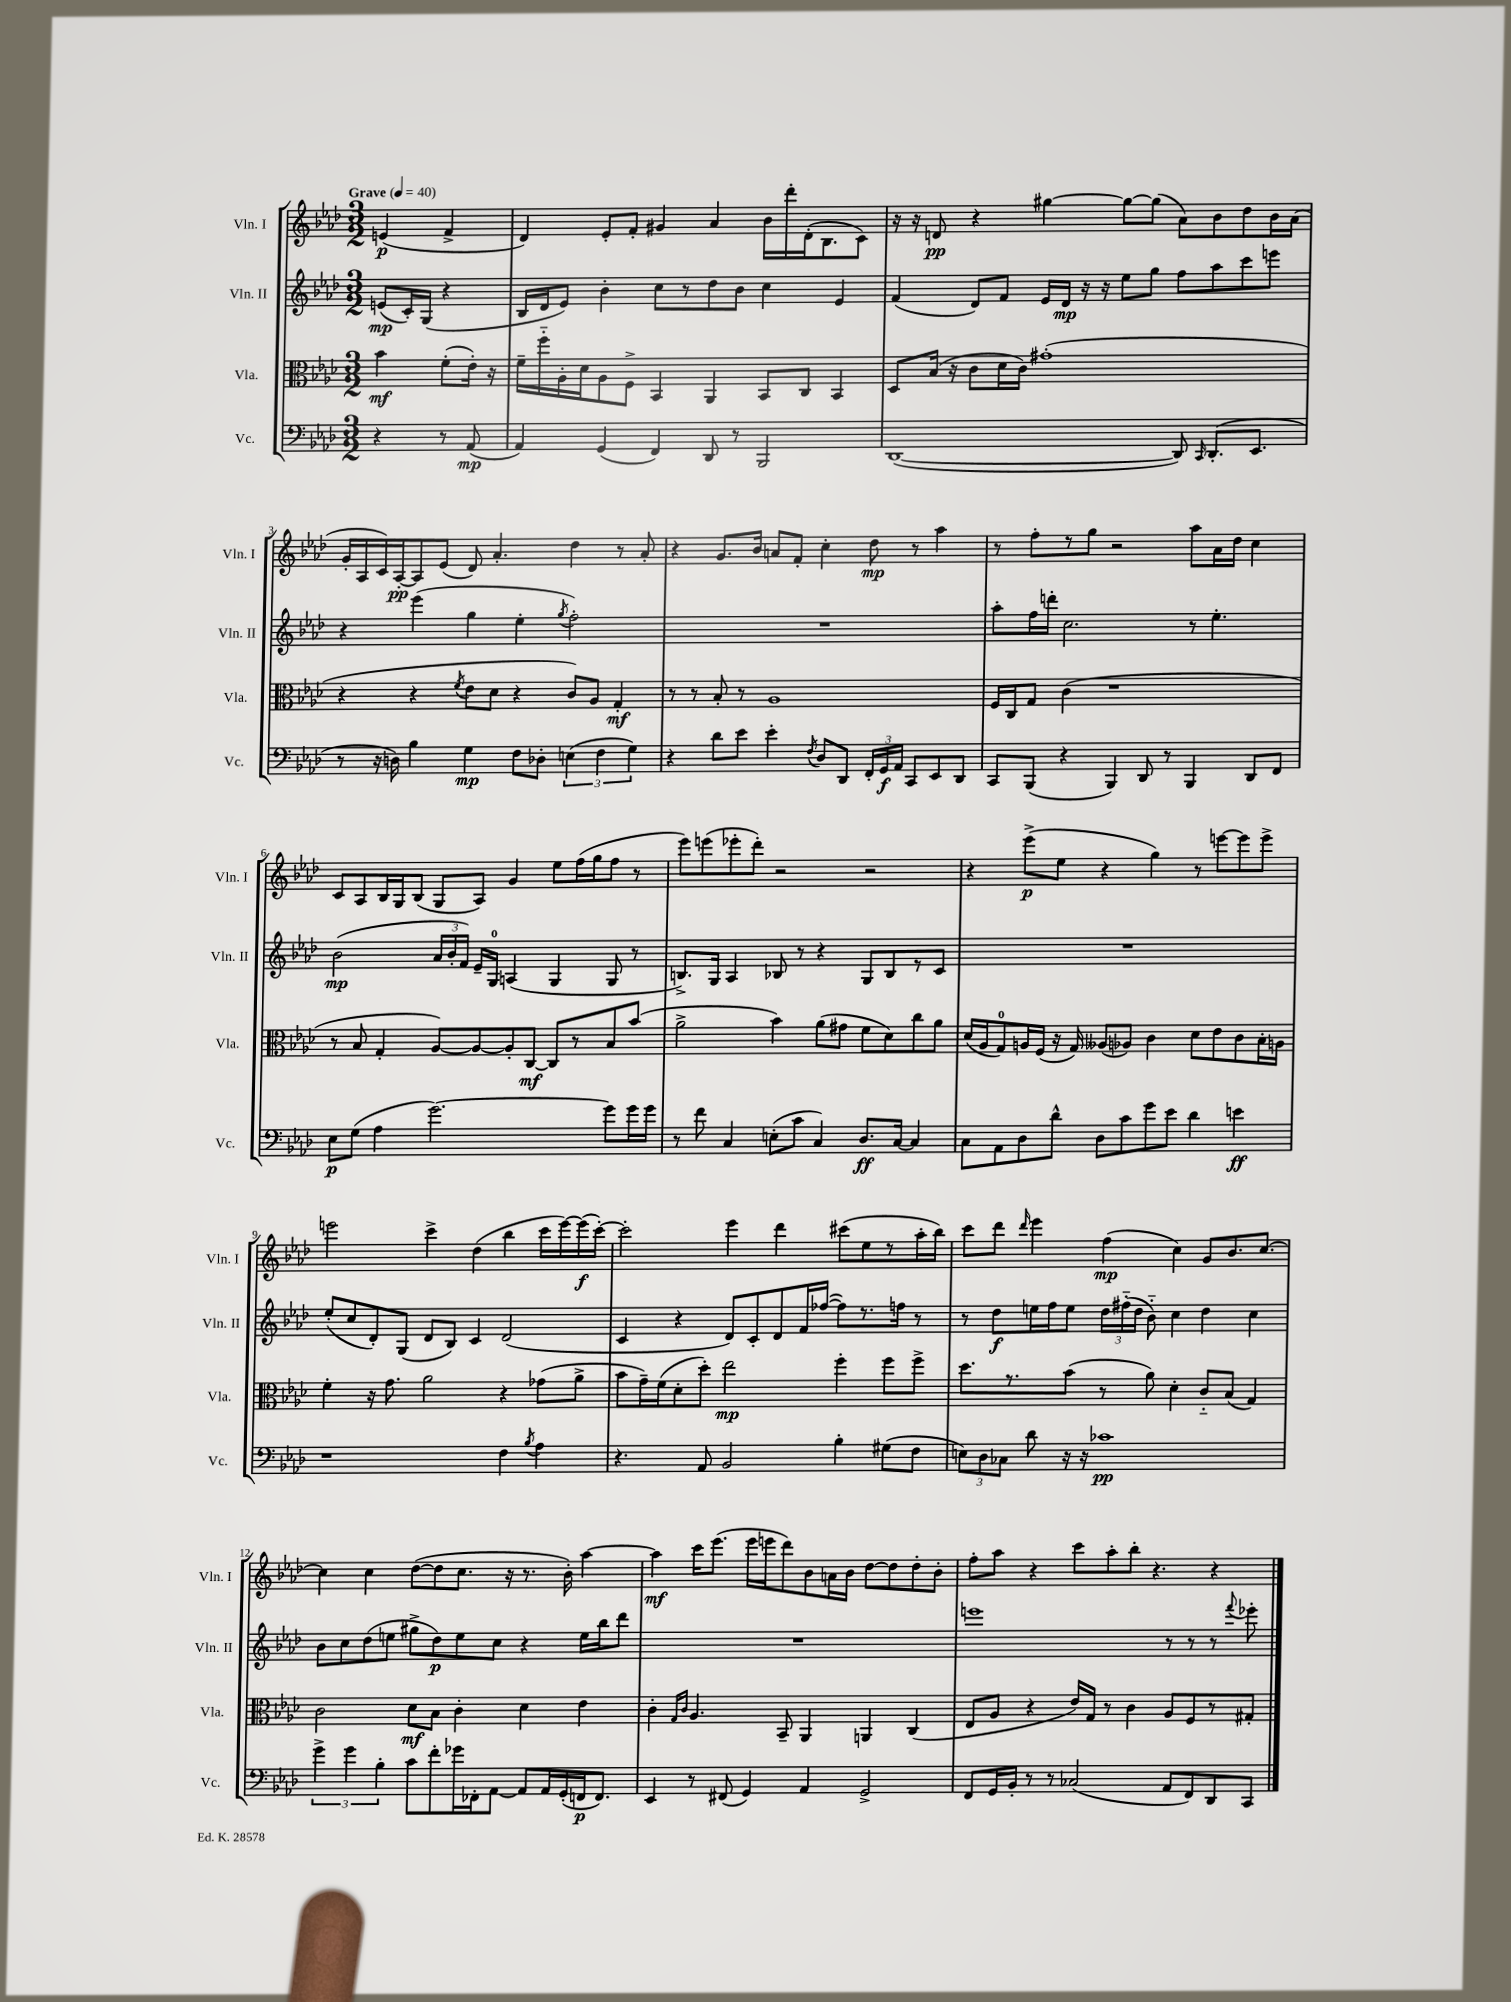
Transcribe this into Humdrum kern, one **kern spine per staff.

**kern	**dynam	**kern	**dynam	**kern	**dynam	**kern	**dynam
*part4	*part4	*part3	*part3	*part2	*part2	*part1	*part1
*staff4	*staff4	*staff3	*staff3	*staff2	*staff2	*staff1	*staff1
*I"Vc.	*	*I"Vla.	*	*I"Vln. II	*	*I"Vln. I	*
*I'Vc.	*	*I'Vla.	*	*I'Vln. II	*	*I'Vln. I	*
*clefF4	*	*clefC3	*	*clefG2	*	*clefG2	*
*k[b-e-a-d-]	*	*k[b-e-a-d-]	*	*k[b-e-a-d-]	*	*k[b-e-a-d-]	*
*M3/2	*	*M3/2	*	*M3/2	*	*M3/2	*
*MM40	*	*MM40	*	*MM40	*	*MM40	*
=	=	=	=	=	=	=	=
!	!	!	!	!	!	!LO:TX:a:B:t=Grave	!
4r	.	4b-\	mf	(8en/L	mp	(4en/	p
.	.	.	.	16c'/L)	.	.	.
.	.	.	.	(16G/JJ	.	.	.
8r	.	(8f'\L	.	4r	.	4f^/	.
(8AA-/	mp	16e-'\Jk)	.	.	.	.	.
.	.	16r	.	.	.	.	.
=1	=1	=1	=1	=1	=1	=1	=1
4AA-/)	.	16f~\LL	.	16B-/LL	.	4d-/)	.
.	.	16ff\	.	16d-/J	.	.	.
.	.	16A-'\	.	8e-/J)	.	.	.
.	.	16d-\J	.	.	.	.	.
(4GG/	.	8A-\	.	4b-'\	.	8e-'/L	.
.	.	8F^\J	.	.	.	8f'/J	.
4FF/)	.	4BB-/	.	8cc\L	.	4g#X/	.
.	.	.	.	8r	.	.	.
8DD-/	.	4AA-/	.	8dd-\	.	4a-/	.
8r	.	.	.	8b-\J	.	.	.
2BBB-/	.	8BB-/L	.	4cc\	.	16b-\LL	.
.	.	.	.	.	.	16ddd-'\	.
.	.	8C/J	.	.	.	(16d-'\J	.
.	.	.	.	.	.	8.B-\	.
.	.	4BB-/	.	4e-/	.	.	.
.	.	.	.	.	.	8c\J)	.
=2	=2	=2	=2	=2	=2	=2	=2
([1DD-	.	8D-/L	.	(4f/	.	16r	.
.	.	.	.	.	.	16r	.
.	.	(16B-/Jk	.	.	.	8dn/	pp
.	.	16r	.	.	.	.	.
.	.	8c\L	.	8d-/L)	.	4r	.
.	.	16d-\L	.	8f/J	.	.	.
.	.	16c\JJ)	.	.	.	.	.
.	.	(1g#X'	.	16e-/LL	.	[4gg#X\	.
.	.	.	.	16d-/JJ	mp	.	.
.	.	.	.	16r	.	.	.
.	.	.	.	16r	.	.	.
.	.	.	.	8ee-\L	.	8gg#\L_	.
.	.	.	.	8gg\J	.	(8gg#\J]	.
8DD-/])	.	.	.	8ff\L	.	8a-\L)	.
16qqCC/	.	.	.	.	.	.	.
(8.DD-'/L	.	.	.	8aa-\	.	8b-\	.
.	.	.	.	8ccc\	.	8dd-\	.
8.EE-/J	.	.	.	.	.	.	.
.	.	.	.	8eeen\J	.	16b-\L	.
.	.	.	.	.	.	(16a-\JJ	.
!!LO:LB:g=z
=3	=3	=3	=3	=3	=3	=3	=3
8r	.	4r	.	4r	.	16g'/LL	.
.	.	.	.	.	.	16A-/	.
16r	.	.	.	.	.	16c/)	.
16Dn\)	.	.	.	.	.	[16A-'/J	pp
4B-\	.	4r	.	(4eee-\	.	8A-/]	.
.	.	.	.	.	.	(8e-/J	.
.	.	8qf/	.	.	.	.	.
4G\	mp	8e-\L	.	4gg\	.	8d-/)	.
.	.	8d-\J	.	.	.	4.a-'/	.
8F\L	.	4r	.	4ee-'\	.	.	.
8D-X'\J	.	.	.	.	.	.	.
.	.	.	.	8qgg/	.	.	.
(6En\	.	8c/L)	.	2ff'\)	.	4dd-\	.
.	.	8A-/J	.	.	.	.	.
6F\	.	.	.	.	.	.	.
.	.	4G'/	mf	.	.	8r	.
6G\)	.	.	.	.	.	.	.
.	.	.	.	.	.	8a-'/	.
=4	=4	=4	=4	=4	=4	=4	=4
4r	.	8r	.	1.r	.	4r	.
.	.	8r	.	.	.	.	.
8d-\L	.	8B-'/	.	.	.	8.g/L	.
8e-\J	.	8r	.	.	.	.	.
.	.	.	.	.	.	16b-/Jk	.
4e-'\	.	1A-	.	.	.	8an/L	.
.	.	.	.	.	.	8f'/J	.
8qF/	.	.	.	.	.	.	.
8D-/L	.	.	.	.	.	4cc'\	.
8DD-/J	.	.	.	.	.	.	.
24FF'/LL	.	.	.	.	.	8dd-\	mp
24GG/	f	.	.	.	.	.	.
24AA-/JJ	.	.	.	.	.	.	.
8CC/L	.	.	.	.	.	8r	.
8EE-/	.	.	.	.	.	4aa-\	.
8DD-/J	.	.	.	.	.	.	.
=5	=5	=5	=5	=5	=5	=5	=5
8CC/L	.	16F/LL	.	8aa-'\L	.	8r	.
.	.	16C/J	.	.	.	.	.
(8BBB-/J	.	8G/J	.	16ff\L	.	8ff'\L	.
.	.	.	.	16dddn'\JJ	.	.	.
4r	.	(4c\	.	2.cc\	.	8r	.
.	.	.	.	.	.	8gg\J	.
4BBB-/)	.	1r	.	.	.	2r	.
8DD-/	.	.	.	.	.	.	.
8r	.	.	.	.	.	.	.
4BBB-/	.	.	.	8r	.	8aa-\L	.
.	.	.	.	4.ee-'\	.	16a-\L	.
.	.	.	.	.	.	16dd-\JJ	.
8DD-/L	.	.	.	.	.	4cc\	.
8FF/J	.	.	.	.	.	.	.
!!LO:LB:g=z
=6	=6	=6	=6	=6	=6	=6	=6
8E-\L	p	8r	.	(2b-\	mp	8c/L	.
(8G\J	.	8B-/	.	.	.	8A-/	.
4A-\	.	4G'/	.	.	.	16B-/L	.
.	.	.	.	.	.	16G/J	.
.	.	.	.	.	.	(8B-/J	.
[2.g\)	.	[8A-/L)	.	24a-/LL	.	8G/L	.
.	.	.	.	24b-'/	.	.	.
.	.	.	.	24f/JJ)	.	.	.
.	.	8A-/_	.	16e-~/LL	.	8A-/J)	.
.	.	.	.	16G/JJ	.	.	.
.	.	8A-'/]	.	(4An/	.	4g/	.
.	.	[8C/J	mf	.	.	.	.
.	.	8C/L]	.	4G/	.	8ee-\L	.
.	.	8r	.	.	.	(16ff\L	.
.	.	.	.	.	.	16gg\J	.
8g\L]	.	8B-/	.	8G/	.	8ff\J	.
16g\L	.	(8b-/J	.	8r	.	8r	.
16g\JJ	.	.	.	.	.	.	.
=7	=7	=7	=7	=7	=7	=7	=7
8r	.	2a-^\	.	8.Bn^/L)	.	8eee-\L)	.
8f\	.	.	.	.	.	(8eeen\	.
.	.	.	.	16G/Jk	.	.	.
4C/	.	.	.	4A-/	.	8eee-X'\	.
.	.	.	.	.	.	8ddd-'\J)	.
(8En'\L	.	4b-\)	.	8B-X/	.	2r	.
8c\J	.	.	.	8r	.	.	.
4C/)	.	(8a-\L	.	4r	.	.	.
.	.	8g#X\J	.	.	.	.	.
8.D-/L	ff	8f\L	.	8G/L	.	2r	.
.	.	8d-\)	.	8B-/	.	.	.
[16C/Jk	.	.	.	.	.	.	.
4C/]	.	8cc\	.	8r	.	.	.
.	.	8a-\J	.	8c/J	.	.	.
=8	=8	=8	=8	=8	=8	=8	=8
8C\L	.	(16d-/LL	.	1.r	.	4r	.
.	.	16A-/J	.	.	.	.	.
8AA-\	.	8G/)	.	.	.	.	.
8D-\	.	16An/L	.	.	.	(8eee-^\L	p
.	.	(16F/JJ	.	.	.	.	.
8d-^^\J	.	16r	.	.	.	8ee-\J	.
.	.	16G/)	.	.	.	.	.
8D-\L	.	(8A--X/L	.	.	.	4r	.
8c\	.	8A-X/J)	.	.	.	.	.
8g\	.	4c\	.	.	.	4gg\)	.
8e-\J	.	.	.	.	.	.	.
4d-\	.	8d-\L	.	.	.	8r	.
.	.	8e-\	.	.	.	[8eeen\L	.
4en\	ff	8c\	.	.	.	8eee\]	.
.	.	16B-'\L	.	.	.	8eee^\J	.
.	.	16An\JJ	.	.	.	.	.
!!LO:LB:g=z
=9	=9	=9	=9	=9	=9	=9	=9
1r	.	4f'\	.	(8ee-'/L	.	2eeen\	.
.	.	.	.	8cc/	.	.	.
.	.	16r	.	8d-'/)	.	.	.
.	.	8.g\	.	.	.	.	.
.	.	.	.	(8G/J	.	.	.
.	.	2a-\	.	8d-/L	.	4ccc^\	.
.	.	.	.	8B-/J)	.	.	.
.	.	.	.	4c/	.	(4dd-\	.
4F\	.	4r	.	(2d-/	.	4bb-\	.
8qB-/	.	.	.	.	.	.	.
4A-\	.	(8g-X\L	.	.	.	16ccc\LL	.
.	.	.	.	.	.	[16eee\)	.
.	.	8a-^\J	.	.	.	(16eee\]	f
.	.	.	.	.	.	[16ccc'\JJ)	.
=10	=10	=10	=10	=10	=10	=10	=10
4.r	.	8b-\L	.	4c/	.	2ccc'\]	.
.	.	16g~\L)	.	.	.	.	.
.	.	(16f\J	.	.	.	.	.
.	.	8d-'\	.	4r	.	.	.
8AA-/	.	8dd-'\J)	.	.	.	.	.
2BB-/	.	2ee-\	mp	8d-/L)	.	4eee-\	.
.	.	.	.	8c'/	.	.	.
.	.	.	.	8d-/	.	4ddd-\	.
.	.	.	.	16f/L	.	.	.
.	.	.	.	([16ff-X/JJ	.	.	.
4B-'\	.	4ff'\	.	8ff-\L])	.	(8ccc#X\L	.
.	.	.	.	8.r	.	8ee-\	.
(8G#X\L	.	8ff\L	.	.	.	8r	.
.	.	.	.	16ffn\Jk	.	.	.
8F\J	.	8ff^\J	.	8r	.	16aa-'\L	.
.	.	.	.	.	.	16bb-\JJ)	.
=11	=11	=11	=11	=11	=11	=11	=11
12En\L)	.	8.dd-\L	.	8r	.	8ccc\L	.
12D-\	.	.	.	.	.	.	.
.	.	.	.	8dd-\L	f	8ddd-\J	.
12C-X\J	.	.	.	.	.	.	.
.	.	8.r	.	.	.	.	.
.	.	.	.	.	.	16qqddd-/	.
8d-\	.	.	.	16een\L	.	4eee-\	.
.	.	.	.	16ff\J	.	.	.
16r	.	(8b-\J	.	8ee\J	.	.	.
16r	.	.	.	.	.	.	.
1c-X	pp	8r	.	24dd-\LL	.	(4ff\	mp
.	.	.	.	(24ff#X\	.	.	.
.	.	.	.	24dd-\JJ	.	.	.
.	.	8a-\)	.	8b-\)	.	.	.
.	.	4d-'\	.	4cc\	.	4cc\)	.
.	.	8c/L	.	4dd-\	.	8g/L	.
.	.	(8B-/J	.	.	.	8.b-/	.
.	.	4G/)	.	4cc\	.	.	.
.	.	.	.	.	.	[8.cc/J	.
!!LO:LB:g=z
=12	=12	=12	=12	=12	=12	=12	=12
6g^\	.	2c\	.	8b-\L	.	4cc\]	.
.	.	.	.	8cc\	.	.	.
6g\	.	.	.	.	.	.	.
.	.	.	.	(8dd-\	.	4cc\	.
6B-'\	.	.	.	.	.	.	.
.	.	.	.	8een\J	.	.	.
8c\L	.	8d-\L	mf	8gg#X^\L	.	([8dd-\L	.
8f'\	.	8B-\J	.	8dd-\)	p	8dd-\]	.
16g-X\L	.	4c'\	.	8ee\	.	8.cc\J	.
16FF-X'\J	.	.	.	.	.	.	.
[8AA-\J	.	.	.	8cc\J	.	.	.
.	.	.	.	.	.	16r	.
8AA-/L]	.	4d-\	.	4r	.	8.r	.
16AA-/L	.	.	.	.	.	.	.
(16GG'/	.	.	.	.	.	16b-'\)	.
16FFn/J	p	4e-\	.	16ee\LL	.	[4aa-\	.
8.FF/J)	.	.	.	16bb-\J	.	.	.
.	.	.	.	8ddd-\J	.	.	.
=13	=13	=13	=13	=13	=13	=13	=13
4EE-/	.	4c'\	.	1.r	.	4aa-\]	mf
.	.	16qqG/LL	.	.	.	.	.
.	.	16qqc/JJ	.	.	.	.	.
8r	.	4.A-/	.	.	.	16ccc\KL	.
.	.	.	.	.	.	(8.eee-\J	.
(8FF#X/	.	.	.	.	.	.	.
4GG/)	.	.	.	.	.	16eee-\LL	.
.	.	.	.	.	.	16eeen\J	.
.	.	8BB-~/	.	.	.	8ddd-\)	.
4AA-/	.	4AA-/	.	.	.	8b-\	.
.	.	.	.	.	.	16an\L	.
.	.	.	.	.	.	16b-\JJ	.
2GG^/	.	4AAn/	.	.	.	[8dd-\L	.
.	.	.	.	.	.	8dd-\]	.
.	.	(4C/	.	.	.	8dd-'\	.
.	.	.	.	.	.	8b-'\J	.
=14	=14	=14	=14	=14	=14	=14	=14
8FF/L	.	8E-/L	.	1eeen	.	8ff'\L	.
16GG/L	.	8A-/J	.	.	.	8aa-\J	.
16BB-'/JJ	.	.	.	.	.	.	.
8r	.	4r	.	.	.	4r	.
8r	.	.	.	.	.	.	.
(2C-X/	.	16e-/LL)	.	.	.	8ccc\L	.
.	.	16G/JJ	.	.	.	.	.
.	.	8r	.	.	.	8aa-'\	.
.	.	4c\	.	.	.	8bb-'\J	.
.	.	.	.	.	.	4.r	.
8AA-/L	.	8A-/L	.	8r	.	.	.
8FF/)	.	8F/	.	8r	.	.	.
8DD-/	.	8r	.	8r	.	4r	.
.	.	.	.	8qqfff/	.	.	.
8CC/J	.	8G#X'/J	.	8eee-X'\	.	.	.
==	==	==	==	==	==	==	==
*-	*-	*-	*-	*-	*-	*-	*-
